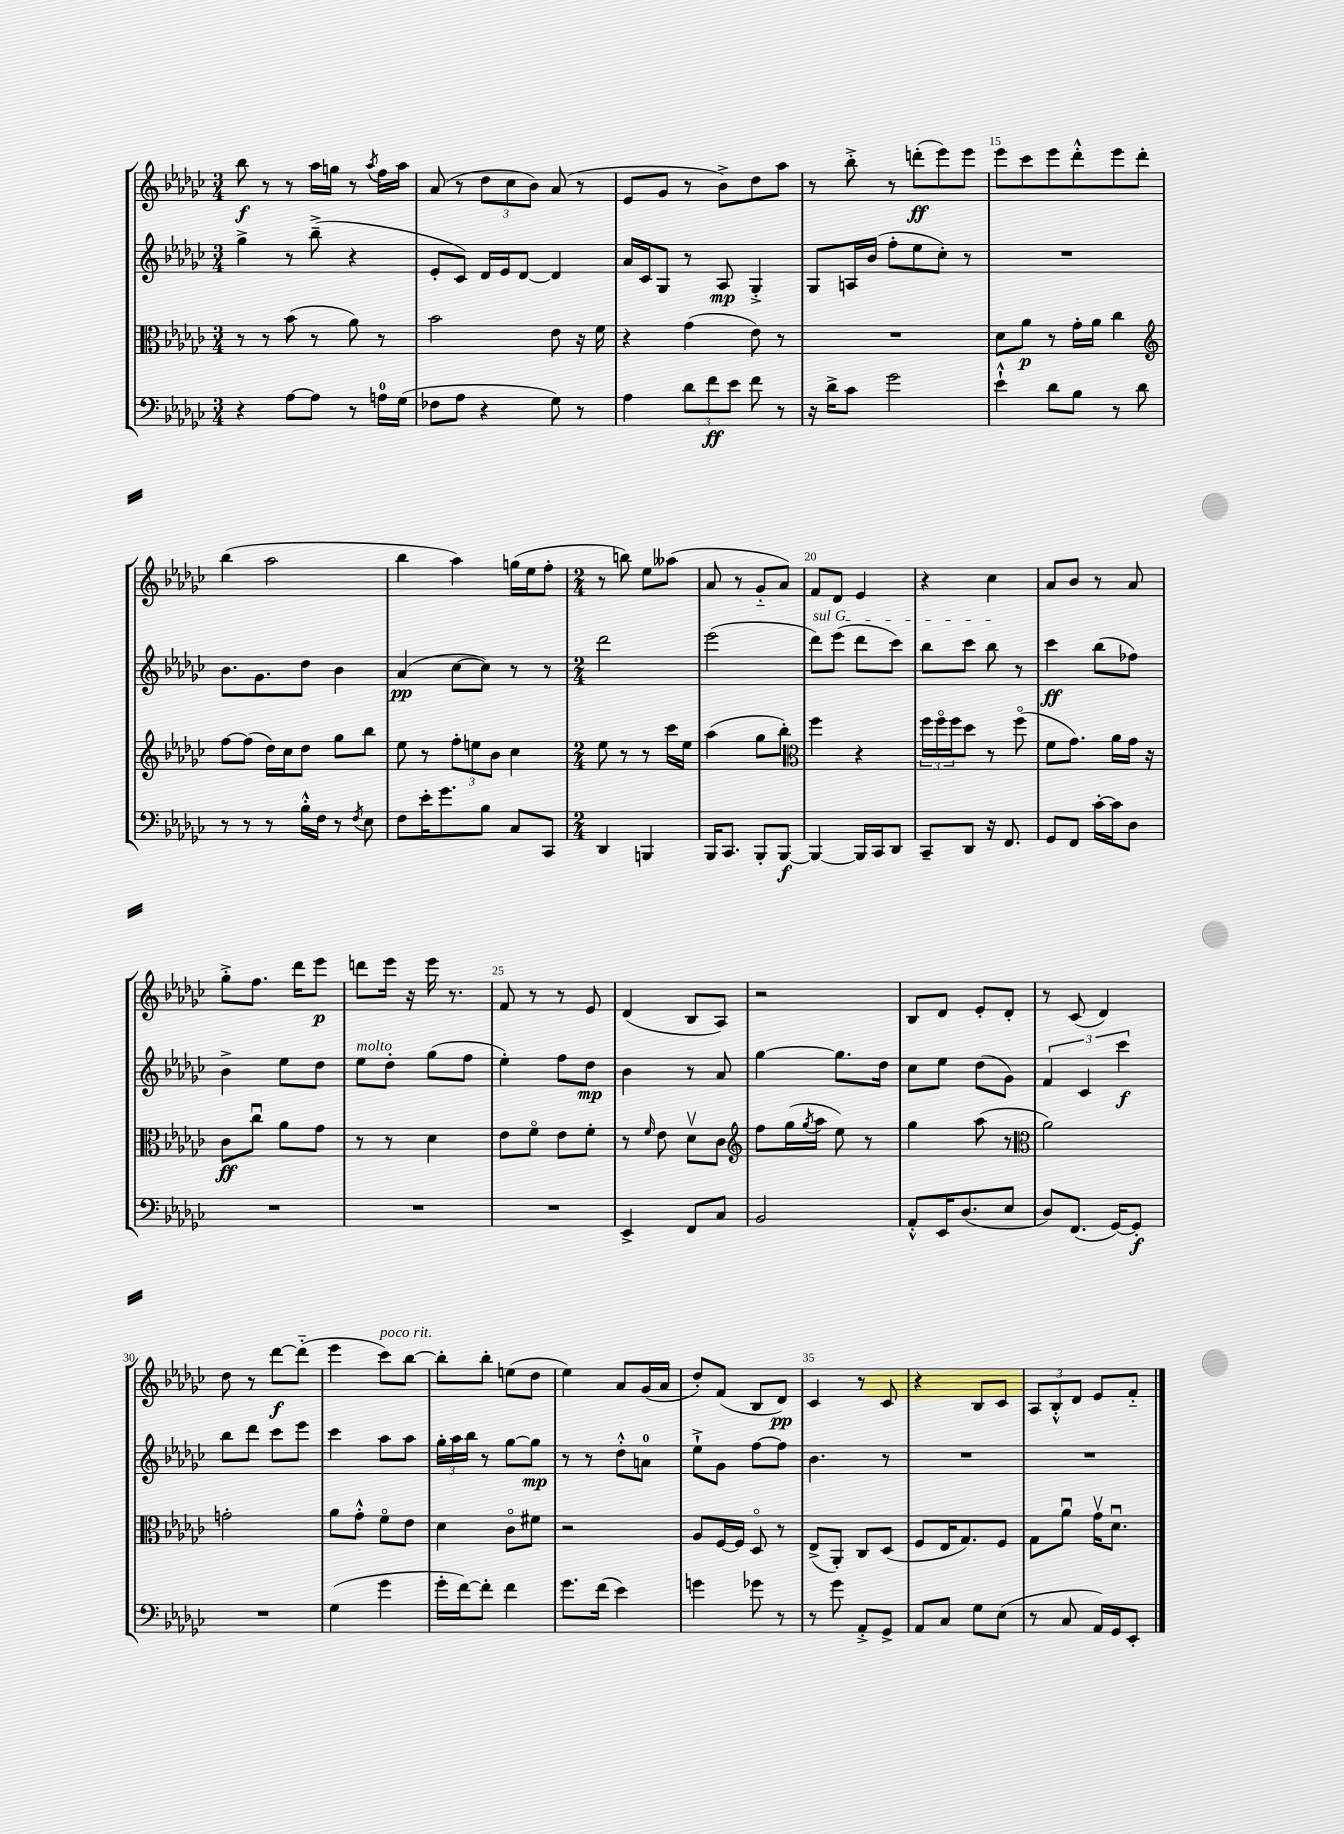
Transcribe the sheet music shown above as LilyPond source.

<<
\new StaffGroup <<
\new Staff = "s0" {
    \clef treble \key ges \major \numericTimeSignature \time 3/4
    bes''8\f r8 r8 aes''16 g''16 r8 \acciaccatura { aes''8 } f''16 aes''16 |
    aes'8( r8 \tuplet 3/2 { des''8 ces''8 bes'8) } aes'8( r8 |
    ees'8 ges'8 r8 bes'8->) des''8 aes''8 |
    r8 bes''8-.-> r8 d'''8-.\ff( ees'''8) ees'''8 |
    ees'''8 ces'''8 ees'''8 des'''8-.-^ ees'''8 des'''8-. |
    bes''4( aes''2 |
    bes''4 aes''4) g''16( ees''16 f''8-. |
    \numericTimeSignature \time 2/4 r8 b''8) ees''8 aeses''8( |
    aes'8 r8 ges'8-_ aes'8) |
    f'8 des'8 ees'4 |
    r4 ces''4 |
    aes'8 bes'8 r8 aes'8 |
    ges''8-.-> f''8. des'''16 ees'''8\p |
    d'''8 ees'''16 r16 ees'''16 r8. |
    f'8 r8 r8 ees'8 |
    des'4( bes8 aes8) |
    r2 |
    bes8 des'8 ees'8-. des'8-. |
    r8 ces'8( des'4) |
    des''8 r8 des'''8~\f des'''8-_( |
    ees'''4 ces'''8^\markup { \italic "poco rit." }) bes''8~ |
    bes''8-. bes''8-. e''8( des''8 |
    ees''4) aes'8 ges'16( aes'16 |
    des''8-.) f'8( bes8 des'8\pp) |
    ces'4 r8 ces'8 |
    r4 bes8 ces'8 |
    \tuplet 3/2 { aes8 bes8-.-^ des'8 } ees'8 f'8-_ \bar "|." |
}
\new Staff = "s1" {
    \clef treble \key ges \major \numericTimeSignature \time 3/4
    ges''4-> r8 bes''8--->( r4 |
    ees'8-. ces'8) des'16 ees'16 des'8~ des'4 |
    aes'16 ces'16 ges8 r8 aes8\mp ges4-.-> |
    ges8 a16 bes'16( f''8-. ees''8 ces''8-.) r8 |
    R2. |
    bes'8. ges'8. des''8 bes'4 |
    aes'4\pp( ces''8~ ces''8) r8 r8 |
    \numericTimeSignature \time 2/4 des'''2 |
    ees'''2( |
    \once \override TextSpanner.bound-details.left.text = \markup { \italic "sul G" } des'''8\startTextSpan) ees'''8( des'''8 ces'''8) |
    bes''8 ces'''8 bes''8\stopTextSpan r8 |
    ces'''4\ff bes''8( fes''8) |
    bes'4-> ees''8 des''8 |
    ees''8^\markup { \italic "molto" } des''8-. ges''8( f''8 |
    ees''4-.) f''8 des''8\mp |
    bes'4 r8 aes'8 |
    ges''4~ ges''8. des''16 |
    ces''8 ees''8 des''8( ges'8) |
    \tuplet 3/2 { f'4 ces'4 ces'''4\f } |
    bes''8 des'''8 ces'''8 ees'''8 |
    ces'''4 aes''8 aes''8 |
    \tuplet 3/2 { ges''16-. aes''16 bes''16 } r8 ges''8~ ges''8\mp |
    r8 r8 des''8-.-^ a'8-0 |
    ees''8-!-> ges'8 f''8~ f''8 |
    bes'4. r8 |
    R2 |
    R2 \bar "|." |
}
\new Staff = "s2" {
    \clef alto \key ges \major \numericTimeSignature \time 3/4
    r8 r8 bes'8( r8 aes'8) r8 |
    bes'2 ees'8 r16 f'16 |
    r4 ges'4( ees'8) r8 |
    R2. |
    des'8 aes'8\p r8 ges'16-. aes'16 ces''4 |
    \clef treble f''8~ f''8( des''16) ces''16 des''8 ges''8 bes''8 |
    ees''8 r8 \tuplet 3/2 { f''8-. e''8 bes'8 } ces''4 |
    \numericTimeSignature \time 2/4 ees''8 r8 r8 ces'''16 ees''16 |
    aes''4( ges''8 bes''8-.) |
    \clef alto f''4 r4 |
    \tuplet 3/2 { f''16 f''16\flageolet f''16 } des''8 r8 f''8\flageolet( |
    f'8 ges'8.) aes'16 ges'16 r16 |
    ces'8\ff ces''8\downbow aes'8 ges'8 |
    r8 r8 des'4 |
    ees'8 f'8\flageolet ees'8 f'8-. |
    r8 \grace { f'16 } ees'8 des'8\upbow ces'8 |
    \clef treble f''8 ges''16( \acciaccatura { ges''8 } aes''16 ees''8) r8 |
    ges''4 aes''8( r8 |
    \clef alto aes'2) |
    g'2-. |
    aes'8 ges'8-.-^ f'8\flageolet ees'8 |
    des'4 ces'8\flageolet fis'8 |
    r2 |
    aes8 f16~ f16 des8\flageolet r8 |
    ees8->( aes,8-.) ces8 des8( |
    f8 ees16 ges8.) f8 |
    ges8 aes'8\downbow ges'16\upbow des'8.\downbow \bar "|." |
}
\new Staff = "s3" {
    \clef bass \key ges \major \numericTimeSignature \time 3/4
    r4 aes8~ aes8 r8 a16-0 ges16( |
    fes8 aes8 r4 ges8) r8 |
    aes4 \tuplet 3/2 { des'8 f'8\ff ees'8 } f'8 r8 |
    r16 des'16-> ces'8 ges'2 |
    ees'4-!-^ des'8 bes8 r8 des'8 |
    r8 r8 r8 bes16-.-^ f16 r8 \acciaccatura { f8 } ees8 |
    f8 ees'16-. ges'8. bes8 ces8 ces,8 |
    \numericTimeSignature \time 2/4 des,4 b,,4 |
    bes,,16 ces,8. bes,,8-. bes,,8~\f |
    bes,,4~ bes,,16 ces,16 des,8 |
    ces,8-- des,8 r16 f,8. |
    ges,8 f,8 ces'16~-. ces'16 des8 |
    R2 |
    R2 |
    R2 |
    ees,4-> f,8 ces8 |
    bes,2 |
    aes,8-.-^ ees,16 des8.( ees8 |
    des8) f,8.( ges,16~) ges,8-.\f |
    R2 |
    ges4( ges'4 |
    ges'16-. f'16~) f'8-. f'4 |
    ges'8. f'16( ees'4) |
    g'4 ges'8 r8 |
    r8 ges'8 aes,8-.-> ges,8-> |
    aes,8 ces8 ges8 ees8( |
    r8 ces8 aes,16) ges,16 ees,8-. \bar "|." |
}
>>
>>
\layout { \context { \Score currentBarNumber = #11 \override BarNumber.break-visibility = ##(#f #t #t) barNumberVisibility = #(every-nth-bar-number-visible 5) } }
